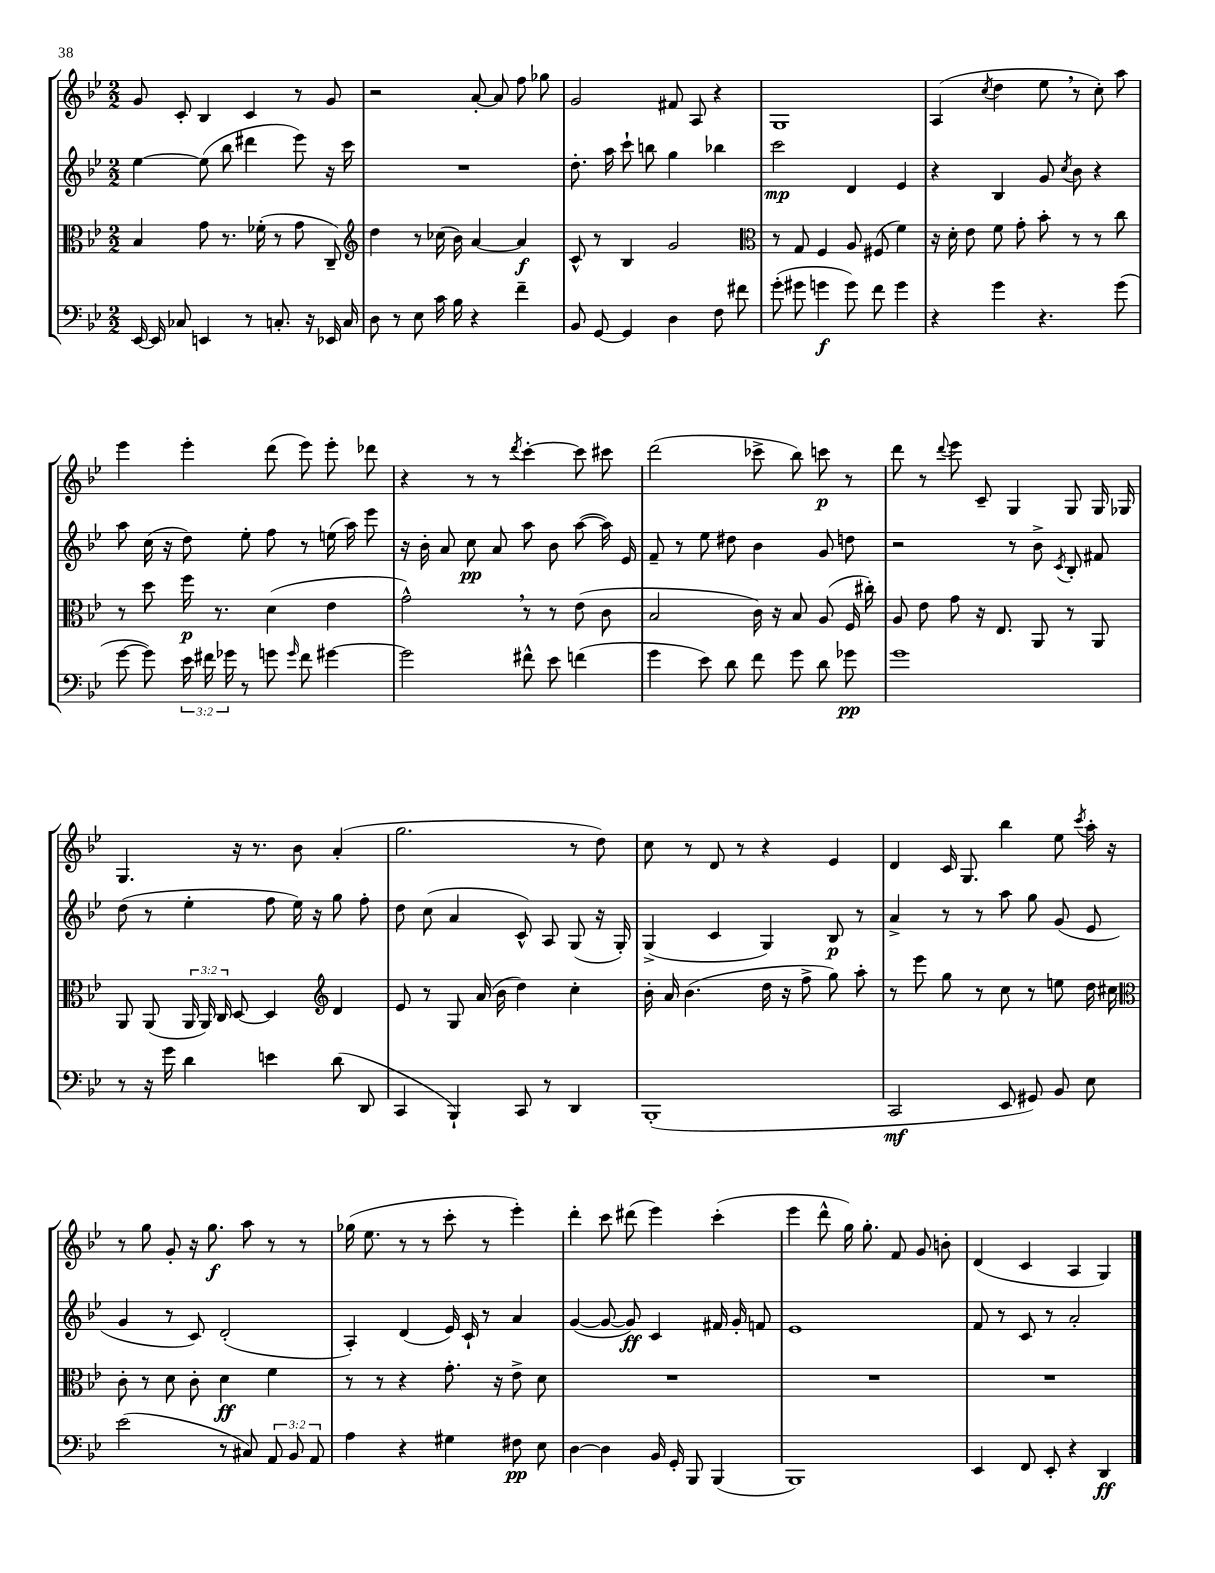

**kern	**dynam	**kern	**dynam	**kern	**dynam	**kern	**dynam
*part4	*part4	*part3	*part3	*part2	*part2	*part1	*part1
*staff4	*staff4	*staff3	*staff3	*staff2	*staff2	*staff1	*staff1
*clefF4	*	*clefC3	*	*clefG2	*	*clefG2	*
*k[b-e-]	*	*k[b-e-]	*	*k[b-e-]	*	*k[b-e-]	*
*M2/2	*	*M2/2	*	*M2/2	*	*M2/2	*
=23	=23	=23	=23	=23	=23	=23	=23
[16EE-/	.	4B-/	.	[4ee-\	.	8g/	.
16EE-/]	.	.	.	.	.	.	.
8C-X/	.	.	.	.	.	8c'/	.
4EEn/	.	8g\	.	(8ee-\]	.	4B-/	.
.	.	8.r	.	8bb-\	.	.	.
8r	.	.	.	4ddd#X\	.	4c/	.
.	.	(16f-X'\	.	.	.	.	.
8.Cn'/	.	8r	.	.	.	.	.
.	.	8g\	.	8eee-\)	.	8r	.
16r	.	.	.	.	.	.	.
16EE-X/	.	8C~/)	.	16r	.	8g/	.
16C/	.	.	.	16ccc\	.	.	.
=24	=24	=24	=24	=24	=24	=24	=24
*	*	*clefG2	*	*	*	*	*
8D\	.	4dd\	.	1r	.	2r	.
8r	.	.	.	.	.	.	.
8E-\	.	8r	.	.	.	.	.
16c\	.	(16cc-X\	.	.	.	.	.
16B-\	.	16b-\)	.	.	.	.	.
4r	.	[4a/	.	.	.	[8a'/	.
.	.	.	.	.	.	8a/]	.
4f~\	.	4a/]	f	.	.	8ff\	.
.	.	.	.	.	.	8gg-X\	.
=25	=25	=25	=25	=25	=25	=25	=25
8BB-/	.	8c^^/	.	8.dd'\	.	2g/	.
[8GG/	.	8r	.	.	.	.	.
.	.	.	.	16aa\	.	.	.
4GG/]	.	4B-/	.	8ccc`\	.	.	.
.	.	.	.	8bbn\	.	.	.
4D\	.	2g/	.	4gg\	.	8f#X/	.
.	.	.	.	.	.	8A/	.
8F\	.	.	.	4bb-X\	.	4r	.
8f#X\	.	.	.	.	.	.	.
=26	=26	=26	=26	=26	=26	=26	=26
*	*	*clefC3	*	*	*	*	*
(8g'\	.	8r	.	2ccc\	mp	1G	.
8g#X\	.	8G/	.	.	.	.	.
4gn\	f	4F/	.	.	.	.	.
8g\)	.	8A/	.	4d/	.	.	.
8f\	.	(8F#X/	.	.	.	.	.
4g\	.	4f\)	.	4e-/	.	.	.
=27	=27	=27	=27	=27	=27	=27	=27
4r	.	16r	.	4r	.	(4A/	.
.	.	16d'\	.	.	.	.	.
.	.	8e-\	.	.	.	.	.
.	.	.	.	.	.	8qcc/	.
4g\	.	8f\	.	4B-/	.	4dd\	.
.	.	8g'\	.	.	.	.	.
4.r	.	8b-'\	.	8g/	.	8ee-,\	.
.	.	.	.	8qcc/	.	.	.
.	.	8r	.	8b-\	.	8r	.
.	.	8r	.	4r	.	8cc'\)	.
(8g\	.	8cc\	.	.	.	8aa\	.
!!LO:LB:g=z
=28	=28	=28	=28	=28	=28	=28	=28
[8g\	.	8r	.	8aa\	.	4eee-\	.
8g\])	.	8dd\	.	(16cc\	.	.	.
.	.	.	.	16r	.	.	.
24e-\	.	16ff\	p	8dd\)	.	4eee-'\	.
24f#X\	.	.	.	.	.	.	.
.	.	8.r	.	.	.	.	.
24g-X\	.	.	.	.	.	.	.
8r	.	.	.	8ee-'\	.	.	.
8gn\	.	(4d\	.	8ff\	.	(8ddd\	.
16qqg/	.	.	.	.	.	.	.
8f#\	.	.	.	8r	.	8eee-\)	.
[4g#X\	.	4e-\	.	(16een\	.	8eee-'\	.
.	.	.	.	16aa\)	.	.	.
.	.	.	.	8eee-\	.	8ddd-X\	.
=29	=29	=29	=29	=29	=29	=29	=29
2g#\]	.	2g^^,\)	.	16r	.	4r	.
.	.	.	.	16b-'\	.	.	.
.	.	.	.	8a/	.	.	.
.	.	.	.	8cc\	pp	8r	.
.	.	.	.	8a/	.	8r	.
.	.	.	.	.	.	8qddd/	.
8f#X^^\	.	8r	.	8aa\	.	[4ccc'\	.
8e-\	.	8r	.	8b-\	.	.	.
(4fn\	.	(8e-\	.	([8aa\	.	8ccc\]	.
.	.	8c\	.	16aa\])	.	8ccc#X\	.
.	.	.	.	16e-/	.	.	.
=30	=30	=30	=30	=30	=30	=30	=30
4g\	.	2B-/	.	8f~/	.	(2ddd\	.
.	.	.	.	8r	.	.	.
8e-\)	.	.	.	8ee-\	.	.	.
8d\	.	.	.	8dd#X\	.	.	.
8f\	.	16c\)	.	4b-\	.	8ccc-X^\	.
.	.	16r	.	.	.	.	.
8g\	.	8B-/	.	.	.	8bb-\)	.
8d\	.	(8A/	.	8g/	.	8cccn\	p
8g-X\	pp	16F/	.	8ddn\	.	8r	.
.	.	16cc#X'\)	.	.	.	.	.
=31	=31	=31	=31	=31	=31	=31	=31
1g	.	8A/	.	2r	.	8ddd\	.
.	.	8e-\	.	.	.	8r	.
.	.	.	.	.	.	8qqddd/	.
.	.	8g\	.	.	.	8eee-\	.
.	.	16r	.	.	.	8c~/	.
.	.	8.E-/	.	.	.	.	.
.	.	.	.	8r	.	4G/	.
.	.	8AA/	.	8b-^\	.	.	.
.	.	.	.	8qc/	.	.	.
.	.	8r	.	8B-'/	.	8G/	.
.	.	8AA/	.	8f#X/	.	16G/	.
.	.	.	.	.	.	16G-X/	.
!!LO:LB:g=z
=32	=32	=32	=32	=32	=32	=32	=32
8r	.	8AA/	.	(8dd\	.	4.G/	.
16r	.	(8AA/	.	8r	.	.	.
16g\	.	.	.	.	.	.	.
4d\	.	24AA/	.	4ee-'\	.	.	.
.	.	24AA/)	.	.	.	.	.
.	.	24C/	.	.	.	.	.
.	.	[8D/	.	.	.	16r	.
.	.	.	.	.	.	8.r	.
4en\	.	4D/]	.	8ff\	.	.	.
.	.	.	.	16ee-\)	.	8b-\	.
.	.	.	.	16r	.	.	.
*	*	*clefG2	*	*	*	*	*
(8d\	.	4d/	.	8gg\	.	(4a'/	.
8DD/	.	.	.	8ff'\	.	.	.
=33	=33	=33	=33	=33	=33	=33	=33
4CC/	.	8e-/	.	8dd\	.	2.gg\	.
.	.	8r	.	(8cc\	.	.	.
4BBB-`/)	.	8G/	.	4a/	.	.	.
.	.	(16a/	.	.	.	.	.
.	.	16b-\	.	.	.	.	.
8CC/	.	4dd\)	.	8c^^/)	.	.	.
8r	.	.	.	8A/	.	.	.
4DD/	.	4cc'\	.	(8G/	.	8r	.
.	.	.	.	16r	.	8dd\)	.
.	.	.	.	16G'/)	.	.	.
=34	=34	=34	=34	=34	=34	=34	=34
(1BBB-'	.	16b-'\	.	(4G^/	.	8cc\	.
.	.	16a/	.	.	.	.	.
.	.	(4.b-\	.	.	.	8r	.
.	.	.	.	4c/	.	8d/	.
.	.	.	.	.	.	8r	.
.	.	16dd\	.	4G/)	.	4r	.
.	.	16r	.	.	.	.	.
.	.	8ff^\	.	.	.	.	.
.	.	8gg\)	.	8B-/	p	4e-/	.
.	.	8aa'\	.	8r	.	.	.
=35	=35	=35	=35	=35	=35	=35	=35
2CC/	mf	8r	.	4a^/	.	4d/	.
.	.	8eee-\	.	.	.	.	.
.	.	8gg\	.	8r	.	16c/	.
.	.	.	.	.	.	8.G/	.
.	.	8r	.	8r	.	.	.
8EE-/	.	8cc\	.	8aa\	.	4bb-\	.
8GG#X/)	.	8r	.	8gg\	.	.	.
8BB-/	.	8een\	.	(8g/	.	8ee-\	.
.	.	.	.	.	.	8qccc/	.
8E-\	.	16dd\	.	8e-/	.	16aa'\	.
.	.	16cc#X\	.	.	.	16r	.
!!LO:LB:g=z
=36	=36	=36	=36	=36	=36	=36	=36
*	*	*clefC3	*	*	*	*	*
(2e-\	.	8c'\	.	4g/	.	8r	.
.	.	8r	.	.	.	8gg\	.
.	.	8d\	.	8r	.	8g'/	.
.	.	8c'\	.	8c/)	.	16r	.
.	.	.	.	.	.	8.gg\	f
8r	.	4d\	ff	(2d'/	.	.	.
8C#X/)	.	.	.	.	.	8aa\	.
12AA/	.	4f\	.	.	.	8r	.
12BB-/	.	.	.	.	.	.	.
.	.	.	.	.	.	8r	.
12AA/	.	.	.	.	.	.	.
=37	=37	=37	=37	=37	=37	=37	=37
4A\	.	8r	.	4A'/)	.	(16gg-X\	.
.	.	.	.	.	.	8.ee-\	.
.	.	8r	.	.	.	.	.
4r	.	4r	.	(4d/	.	8r	.
.	.	.	.	.	.	8r	.
4G#X\	.	8.g'\	.	16e-/)	.	8ccc'\	.
.	.	.	.	16c`/	.	.	.
.	.	.	.	8r	.	8r	.
.	.	16r	.	.	.	.	.
8F#X\	pp	8e-^\	.	4a/	.	4eee-'\)	.
8E-\	.	8d\	.	.	.	.	.
=38	=38	=38	=38	=38	=38	=38	=38
[4D\	.	1r	.	([4g/	.	4ddd'\	.
4D\]	.	.	.	8g/_	.	8ccc\	.
.	.	.	.	8g/])	ff	(8ddd#X\	.
16BB-/	.	.	.	4c/	.	4eee-\)	.
16GG'/	.	.	.	.	.	.	.
8BBB-/	.	.	.	.	.	.	.
(4BBB-/	.	.	.	16f#X/	.	(4ccc'\	.
.	.	.	.	16g'/	.	.	.
.	.	.	.	8fn/	.	.	.
=39	=39	=39	=39	=39	=39	=39	=39
1BBB-)	.	1r	.	1e-	.	4eee-\	.
.	.	.	.	.	.	8ddd^^\	.
.	.	.	.	.	.	16gg\)	.
.	.	.	.	.	.	8.gg'\	.
.	.	.	.	.	.	8f/	.
.	.	.	.	.	.	8g/	.
.	.	.	.	.	.	8bn'\	.
=40	=40	=40	=40	=40	=40	=40	=40
4EE-/	.	1r	.	8f/	.	(4d/	.
.	.	.	.	8r	.	.	.
8FF/	.	.	.	8c/	.	4c/	.
8EE-'/	.	.	.	8r	.	.	.
4r	.	.	.	2a'/	.	4A/	.
4DD/	ff	.	.	.	.	4G/)	.
==	==	==	==	==	==	==	==
*-	*-	*-	*-	*-	*-	*-	*-
